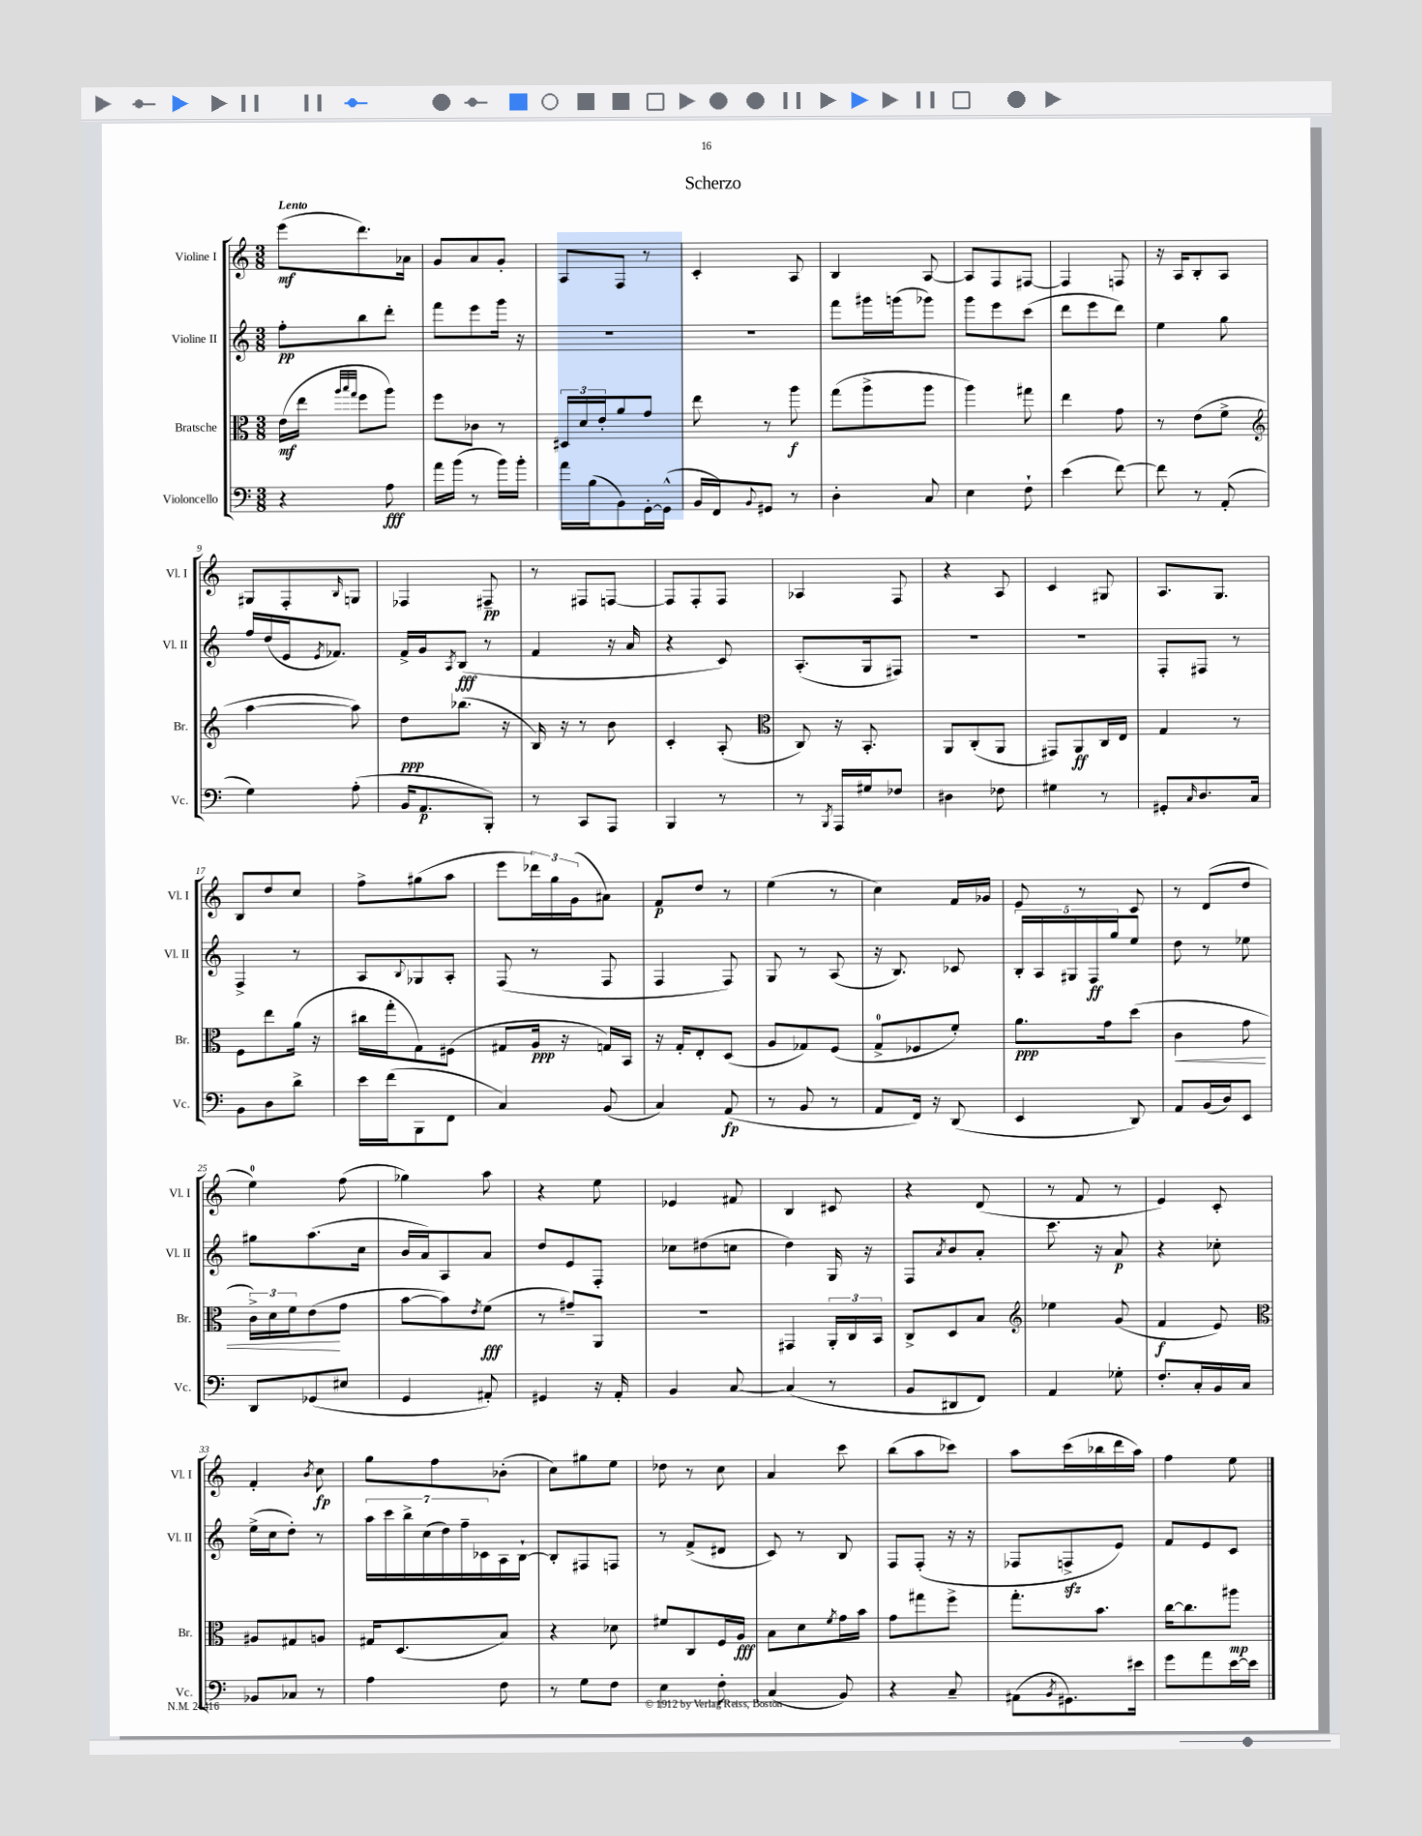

**kern	**kern	**kern	**kern
*staff4	*staff3	*staff2	*staff1
*clefF4	*clefC3	*clefG2	*clefG2
*k[]	*k[]	*k[]	*k[]
*M3/8	*M3/8	*M3/8	*M3/8
4r	(16e	8ff'	(8eee
.	16ee	.	.
.	32qqaa	.	.
.	32qqbb	.	.
.	32qqgg	.	.
.	8ff	8bb	8.ddd)
8A	8aa)	8ddd'	.
.	.	.	16a-
=	=	=	=
16a	8ff	8fff	8g
(16b	.	.	.
8r	8c-	8eee	8a
16b)	8r	16ggg	8g'
16b'	.	16r	.
=	=	=	=
16a	24D#	4.r	8A
.	24d	.	.
(16B	.	.	.
.	24e'	.	.
8BB)	8a	.	8F
[16GG'	8g	.	8r
(16GG^^]	.	.	.
=	=	=	=
16BB	8ee	4.r	4c'
16FF)	.	.	.
8qqBB	.	.	.
8GG#	8r	.	.
8r	8aa	.	8A
=	=	=	=
4D'	(8gg	8fff	4B
.	8aa^	16ggg#	.
.	.	(16ggg	.
8C	8aa	8ggg-)	[8A
=	=	=	=
4E	4aa)	8ggg	8A]
.	.	8eee	8F
8F`	8gg#	(8ccc	[8F#
=	=	=	=
(4e	4ee	8ddd	4F#]
.	.	8eee	.
[8f)	8g	8ddd)	8F
=	=	=	=
8f]	8r	4ee	16r
.	.	.	16A
8r	(8e	.	8B'
(8AA'	8f^	8gg	8A
=	=	=	=
*	*clefG2	*	*
4G)	[4aa	16ff	8G#
.	.	(16dd	.
.	.	16e	8F'
.	.	8qe	.
.	.	8.f-)	.
.	.	.	16qqB
(8A'	8aa])	.	8G
=	=	=	=
16BB	8dd	16f^	4F-
8.AA	.	16g	.
.	.	8qA	.
.	(8.bb-	(8B	.
8BBB')	.	8r	8F#~
.	16r	.	.
=	=	=	=
8r	16B)	4f	8r
.	16r	.	.
8CC	8r	.	8F#
8AAA	8b	16r	[8F
.	.	16a	.
=	=	=	=
4BBB	4c'	4r	8F]
.	.	.	8F'
8r	(8A'	8c)	8F
=	=	=	=
*	*clefC3	*	*
8r	8C)	(8.A'	4A-
8qBBB	.	.	.
16AAA	16r	.	.
16G#	8.BB'	16G	.
8F-	.	8F#)	8F
=	=	=	=
4D#	8AA	4.r	4r
.	(8C'	.	.
8F-	8AA	.	8A
=	=	=	=
4G#	8GG#)	4.r	4c
.	8AA	.	.
8r	16C	.	8G#
.	16E	.	.
=	=	=	=
8GG#'	4G	8F'	8.A
16qqC	.	.	.
8.D	.	8F#	.
.	.	.	8.G
.	8r	8r	.
16C	.	.	.
=	=	=	=
8BB	8F	4F^	8B
8D	8ee	.	8dd
8d^	(16a	8r	8cc
.	16r	.	.
=	=	=	=
16e	16cc#	8A	8ff^
(16f	16gg'	.	.
.	.	8qqB	.
8BBB	8G)	8G-	(8gg#
8FF	(8F#	8A'	8aa
=	=	=	=
4C)	8G#	(8F	8eee
.	16A	8r	24ddd-)
.	.	.	24gg
.	16r	.	.
.	.	.	(24g
(8BB	16G)	8F	8a#)
.	16BB	.	.
=	=	=	=
4C)	16r	4F	8f
.	16G'	.	.
.	8E'	.	8dd
(8AA	(8D	8F)	8r
=	=	=	=
8r	8A	8G	(4ee
8BB	8G-)	8r	.
8r	(8F	(8A	8r
=	=	=	=
8AA	8G^	16r	4cc)
.	.	8.B)	.
16FF)	8F-	.	.
16r	.	.	.
(8DD	8f')	8c-	16f
.	.	.	16g-
=	=	=	=
4EE	8.a	20B'	8e
.	.	20A	.
.	.	20G#	.
.	.	.	8r
.	.	20F	.
.	16g	.	.
.	.	20gg	.
8DD)	(8dd	8ee	8c
=	=	=	=
8AA	4c	8dd	8r
(16BB	.	8r	(8d
16D)	.	.	.
8EE	8g	8ee-	8dd
=	=	=	=
8DD	24c^)	8gg#	4ee)
.	24d	.	.
.	24f	.	.
(8GG-	(8e	(8.aa	.
8E#	8g	.	(8ff
.	.	16cc	.
=	=	=	=
4GG	[8b	16b	4gg-)
.	.	16a)	.
.	8b])	8A	.
.	8qe	.	.
8AA#')	(8f	8a	8aa
=	=	=	=
4GG#	8r	8dd	4r
.	8g#~)	8e	.
16r	8AA	8F'	8ee
16AA'	.	.	.
=	=	=	=
4BB	4.r	8cc-	4e-
.	.	(8dd#	.
[8C	.	8cc	8f#
=	=	=	=
(4C]	4GG#	4dd)	4B
8r	24AA'	16G	8c#
.	24C	.	.
.	.	16r	.
.	24BB	.	.
=	=	=	=
8BB	8C^	8F	4r
.	.	8qa	.
8DD#	8D	8b	.
8FF)	8B	8a'	(8d
=	=	=	=
*	*clefG2	*	*
4AA	4ee-	8.ccc	8r
.	.	.	8f
.	.	16r	.
8G-'	(8g	8a	8r
=	=	=	=
8.F'	4f	4r	4e)
16C'	.	.	.
16BB	8e)	8cc-'	8c'
16C	.	.	.
=	=	=	=
*	*clefC3	*	*
8BB-	8A#	(16ee^	4f'
.	.	16cc	.
8C-	8G#	8dd')	.
.	.	.	8qb
8r	8A	8r	8cc
=	=	=	=
4A	16G#	28aa	8gg
.	.	28ccc	.
.	(8.D	.	.
.	.	28bb^	.
.	.	(28cc	.
.	.	.	8ff
.	.	28dd)	.
.	.	28ff~	.
.	.	28c-	.
8F	8B)	16A	(8b-'
.	.	[16B`	.
=	=	=	=
8r	4r	8B']	8cc)
8G	.	8F#	8gg#
8F	8d-	8F	8ee
=	=	=	=
4E	8f#	8r	8dd-
.	8C	(8f^	8r
8F'	16F	8d#	8cc
.	16A	.	.
=	=	=	=
(4C	8B	8c)	4a
.	8d	8r	.
.	8qf	.	.
8BB)	16g	8B	8ccc
.	16b	.	.
=	=	=	=
4r	8g	8F	(8bb
.	8gg#	(8F'	8aa
8C~	8ff^	16r	8ccc-)
.	.	16r	.
=	=	=	=
(8AA#	8.gg'	8F-	8aa
8qBB	.	.	.
8.GG#)	.	8F^	(16ccc
.	8.b	.	16bb-
.	.	8e)	16ddd
16e#	.	.	16aa)
=	=	=	=
8g	[16cc	8f	4ff
.	8.cc]	.	.
8a	.	8e	.
[16e	8aa#	8c	8ee
16e]	.	.	.
==	==	==	==
*-	*-	*-	*-
